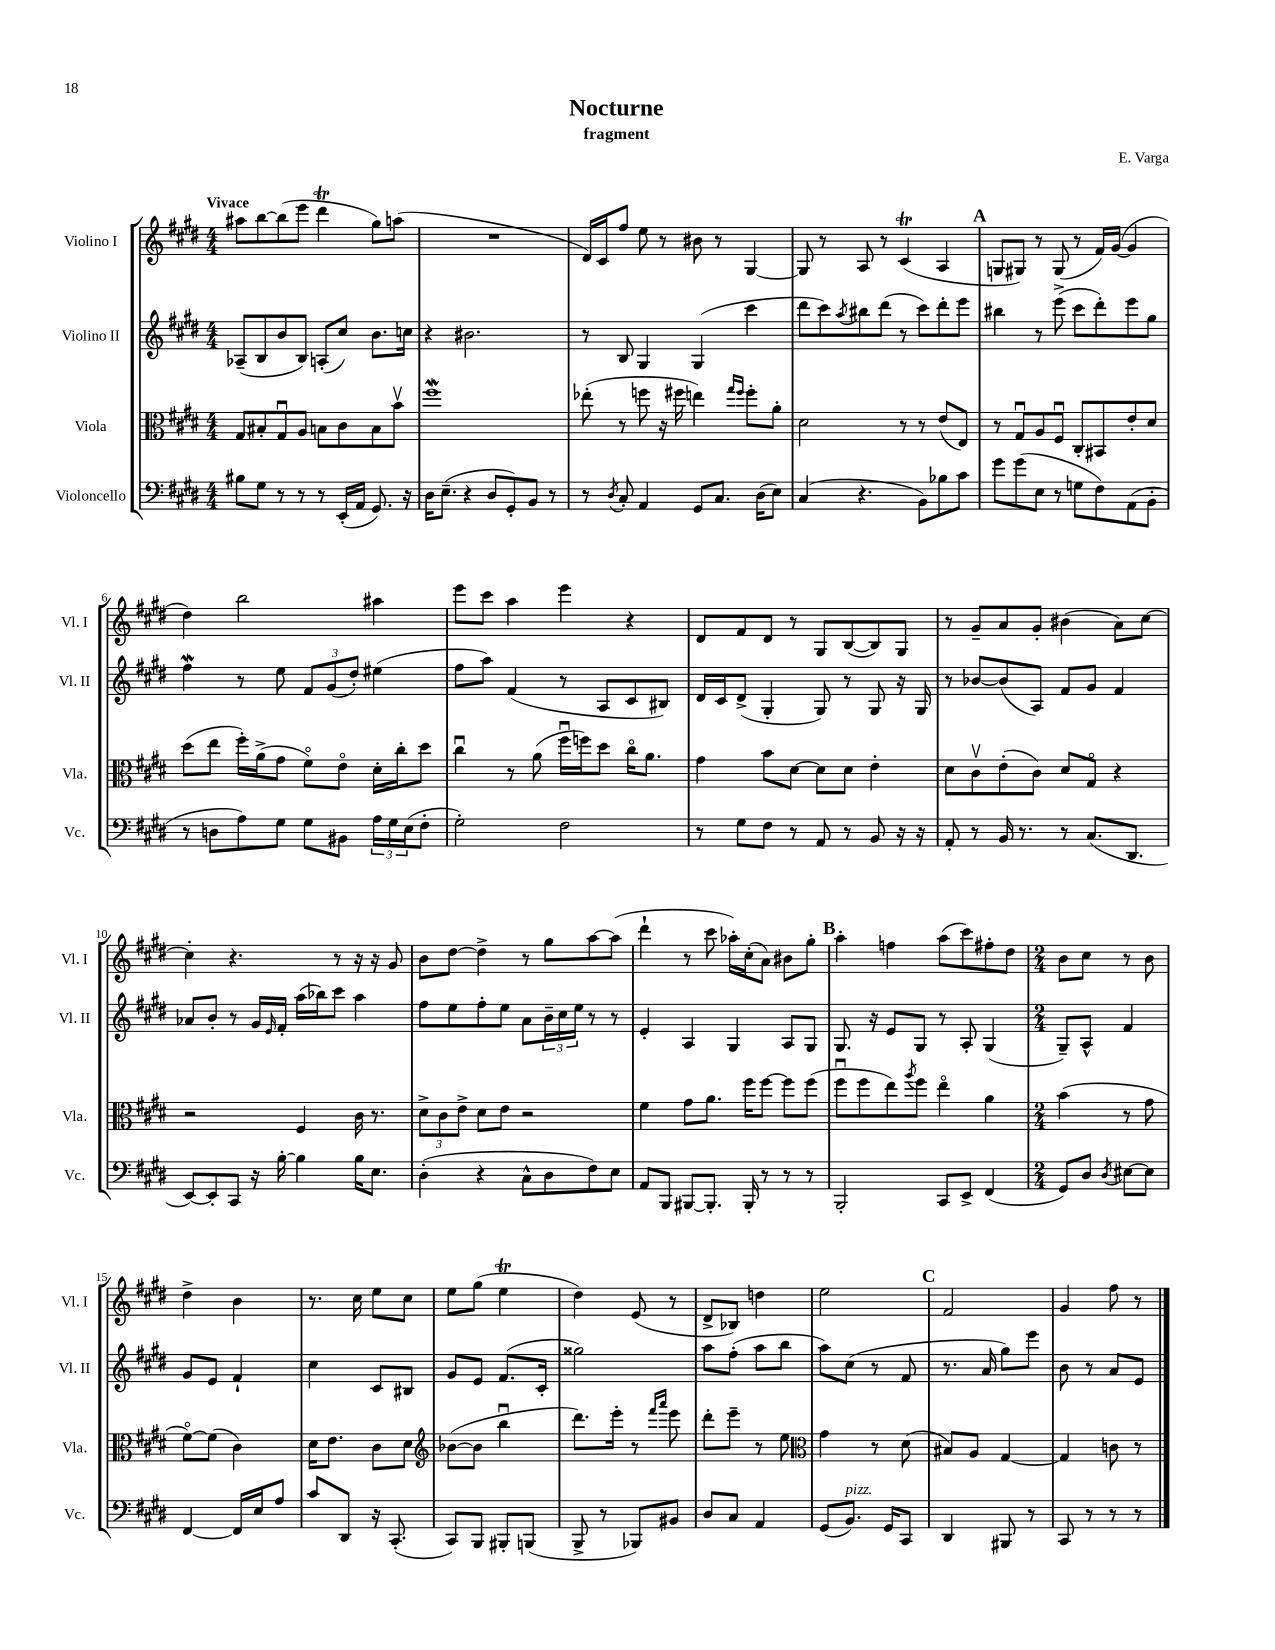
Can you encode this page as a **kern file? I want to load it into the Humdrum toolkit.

**kern	**kern	**kern	**kern
*staff4	*staff3	*staff2	*staff1
*clefF4	*clefC3	*clefG2	*clefG2
*k[f#c#g#d#]	*k[f#c#g#d#]	*k[f#c#g#d#]	*k[f#c#g#d#]
*M4/4	*M4/4	*M4/4	*M4/4
8B#\L	8G#/L	(8A-~/L	8aa#\L
8G#\J	8B#'/	8B/	[8bb\
8r	8G#u/	8b/	(8bb\]
8r	8A/J	8B/J)	8eee\J
8r	8B\L	(8A'/L	4ddd#\
(16EE'/LL	8c#\	8cc#/J)	.
16AA/JJ	.	.	.
8.GG#/)	8B\	8.b\L	8gg#\L)
.	8bv\J	.	(8aa\J
16r	.	16cc\Jk	.
=	=	=	=
16D#\LK	1ff#	4r	1r
(8.E~\J	.	.	.
4r	.	2.b#\	.
8D#/L	.	.	.
8GG#'/)	.	.	.
8BB/J	.	.	.
8r	.	.	.
=	=	=	=
8r	(8ee-'\	8r	16d#/LL)
.	.	.	16c#/J
8qD#/	.	.	.
8C#'/	8r	8B/	8ff#/J
4AA/	8ff\	4G#/	8ee\
.	16r	.	8r
.	16ff#\	.	.
8GG#/L	4ee\)	(4G#/	8b#\
8.C#/J	.	.	8r
.	16qqgg#/LL	.	.
.	16qqff#/JJ	.	.
.	8ff#'\L	4ccc#\	[4G#/
(16D#\LK	.	.	.
8E\J)	8a'\J	.	.
=	=	=	=
(4C#/	2d#\	8ddd#\L	8G#/]
.	.	8ccc#\)	8r
.	.	8qaa/	.
4.r	.	8bb#\	8A/
.	.	(8ddd#\J	8r
.	8r	8r	(4c#/
8BB\L)	8r	8ccc#\L)	.
8B-\	(8e/L	8ddd#'\	4A/
8c#\J	8E/J)	8eee\J	.
=	=	=	=
8g#\L	8r	4bb#\	8G/L
(8g#\	8G#u/L	.	8G#/J)
8E\J	8A/	8r	8r
8r	8F#u/J	(8eee^\	(8G#/
8G\L	8C#'/L	8ccc#\L	8r
8F#\)	8BB#/	8ddd#'\)	16f#/LL)
.	.	.	([16g#/JJ
(8AA\	8e'/	8eee\	4g#/]
8BB'\J	8d#/J	8gg#\J	.
=	=	=	=
8r	(8dd#\L	4ff#\	4dd#\)
8D\L	8ee\J	.	.
8A\)	16ff#'\LL)	8r	2bb\
.	(16a^\J	.	.
8G#\J	8g#\J	8ee\	.
8G#\L	8f#o\L)	12f#/L	.
.	.	(12g#/	.
8BB#\J	8eo\J	.	.
.	.	12dd#'/J)	.
24A\LL	16d#'\LL	(4ee#\	4aa#\
24G#\	.	.	.
.	16cc#'\J	.	.
(24E\J	.	.	.
8F#'\J	8dd#\J	.	.
=	=	=	=
2G#'\)	4cc#u\	8ff#\L	8eee\L
.	.	8aa\J)	8ccc#\J
.	8r	(4f#/	4aa\
.	(8a\	.	.
2F#\	16ff#u\LL	8r	4eee\
.	16ff\J)	.	.
.	8dd#\J	8A/L	.
.	16cc#o\LK	8c#/	4r
.	8.a\J	.	.
.	.	8B#/J)	.
=	=	=	=
8r	4g#\	16d#/LL	8d#/L
.	.	16c#/J	.
8G#\L	.	(8d#^/J	8f#/
8F#\J	8b\L	4G#'/	8d#/J
8r	[8d#\J	.	8r
8AA/	8d#\]L	8G#/)	8G#/L
8r	8d#\J	8r	([8B/
8BB/	4e'\	8G#/	8B/])
16r	.	16r	8G#/J
16r	.	16G#/	.
=	=	=	=
8AA'/	8d#\L	8r	8r
8r	8c#v\	[8b-/L	8g#~/L
16BB/	(8e'\	(8b-/]	8a/
8.r	.	.	.
.	8c#\J)	8A/J)	8g#'/J
8r	8d#/L	8f#/L	(4b#\
(8.C#/L	8G#o/J	8g#/J	.
.	4r	4f#/	8a\L)
8.DD#/J	.	.	.
.	.	.	[8cc#\J
=	=	=	=
[8EE/L)	2r	8a-/L	4cc#'\]
8EE'/]	.	8b'/J	.
8CC#/J	.	8r	4.r
16r	.	16g#/LL	.
.	.	16qqe/	.
[16B'\	.	16f#'/JJ	.
4B\]	4F#/	(16aa\LL	.
.	.	16bb-\J)	.
.	.	8ccc#\J	8r
16B\LK	16c#\	4aa\	16r
8.E\J	8.r	.	16r
.	.	.	8g#/
=	=	=	=
(4D#'\	12d#^\L	8ff#\L	8b\L
.	12c#\	.	.
.	.	8ee\	[8dd#\J
.	12e^\J	.	.
4r	8d#\L	8ff#'\	4dd#^\]
.	8e\J	8ee\J	.
8C#^^\L	2r	8a\L	8r
8D#\	.	24b~\L	8gg#\L
.	.	24cc#\	.
.	.	24ee\JJ	.
8F#\)	.	8r	[8aa\
8E\J	.	8r	(8aa\]J
=	=	=	=
8AA/L	4f#\	4e'/	4ddd#`\
8BBB/J	.	.	.
[8BBB#/L	8g#\L	4A/	8r
8.BBB#'/]J	8.a\J	.	8ccc#\
.	.	4G#/	16aa-'\LL)
16BBB#'/	16ff#\LK	.	(16cc#'\J
8r	[8ff#\J	.	8a\J)
8r	8ff#\]L	8A/L	8b#\L
8r	(8ff#\J	8G#/J	8gg#'\J
=	=	=	=
2BBB'/	8ff#u\L	8.G#/	4aa'\
.	8ff#\	.	.
.	.	16r	.
.	8ee\)	8e/L	4ff\
.	8qaa/	.	.
.	8ff#\J	8G#/J	.
8CC#/L	4eeo\	8r	(8aa\L
8EE^/J	.	8A'/	8ccc#\)
(4FF#/	4a\	(4G#/	8ff#'\
.	.	.	8dd#\J
=	=	=	=
*M2/4	*M2/4	*M2/4	*M2/4
8GG#/L)	(4b\	8G#~/L)	8b\L
8D#/J	.	8A^^/J	8cc#\J
8qD#/	.	.	.
[8E#\L	8r	4f#/	8r
8E#\]J	8g#\	.	8b\
=	=	=	=
[4FF#/	[8f#o\L)	8g#/L	4dd#^\
.	(8f#\]J	8e/J	.
16FF#/]LL	4c#\)	4f#`/	4b\
16E/J	.	.	.
8A/J	.	.	.
=	=	=	=
8c#/L	16d#\LK	4cc#\	8.r
.	8.e\J	.	.
8DD#/J	.	.	.
.	.	.	16cc#\
16r	8c#\L	8c#/L	8ee\L
(8.CC#'/	.	.	.
.	8d#\J	8B#/J	8cc#\J
=	=	=	=
*	*clefG2	*	*
8CC#/L)	([8b-\L	8g#/L	8ee\L
8BBB/J	8b-\]J	8e/J	(8gg#\J
8BBB#'/L	4bbu\	(8.f#/L	4ee\
(8BBB/J	.	.	.
.	.	16c#'/Jk	.
=	=	=	=
8BBB^/	8.ddd#\L)	2gg##\)	4dd#\)
8r	.	.	.
.	16eee'\Jk	.	.
8BBB-/L)	8r	.	(8e/
.	16qqfff#/LL	.	.
.	16qqaaa/JJ	.	.
8BB#/J	8eee\	.	8r
=	=	=	=
8D#/L	8ddd#'\L	8aa\L	8d#^/L
8C#/J	8eee~\J	(8ff#'\J	8B-/J)
4AA/	8r	8aa\L	4dd\
.	8ee\	8bb\J	.
=	=	=	=
*	*clefC3	*	*
(8GG#/L	4g#\	8aa\L)	2ee\
8.BB/J)	.	(8cc#\J	.
.	8r	8r	.
16GG#/LK	.	.	.
8CC#/J	(8d#\	8f#/	.
=	=	=	=
4DD#/	8B#/L)	8.r	2f#/
.	8A/J	.	.
.	.	16a/	.
8BBB#/	[4G#/	8gg#\L)	.
8r	.	8eee\J	.
=	=	=	=
8CC#/	4G#/]	8b\	4g#/
8r	.	8r	.
8r	8c\	8a/L	8ff#\
8r	8r	8e/J	8r
==	==	==	==
*-	*-	*-	*-
